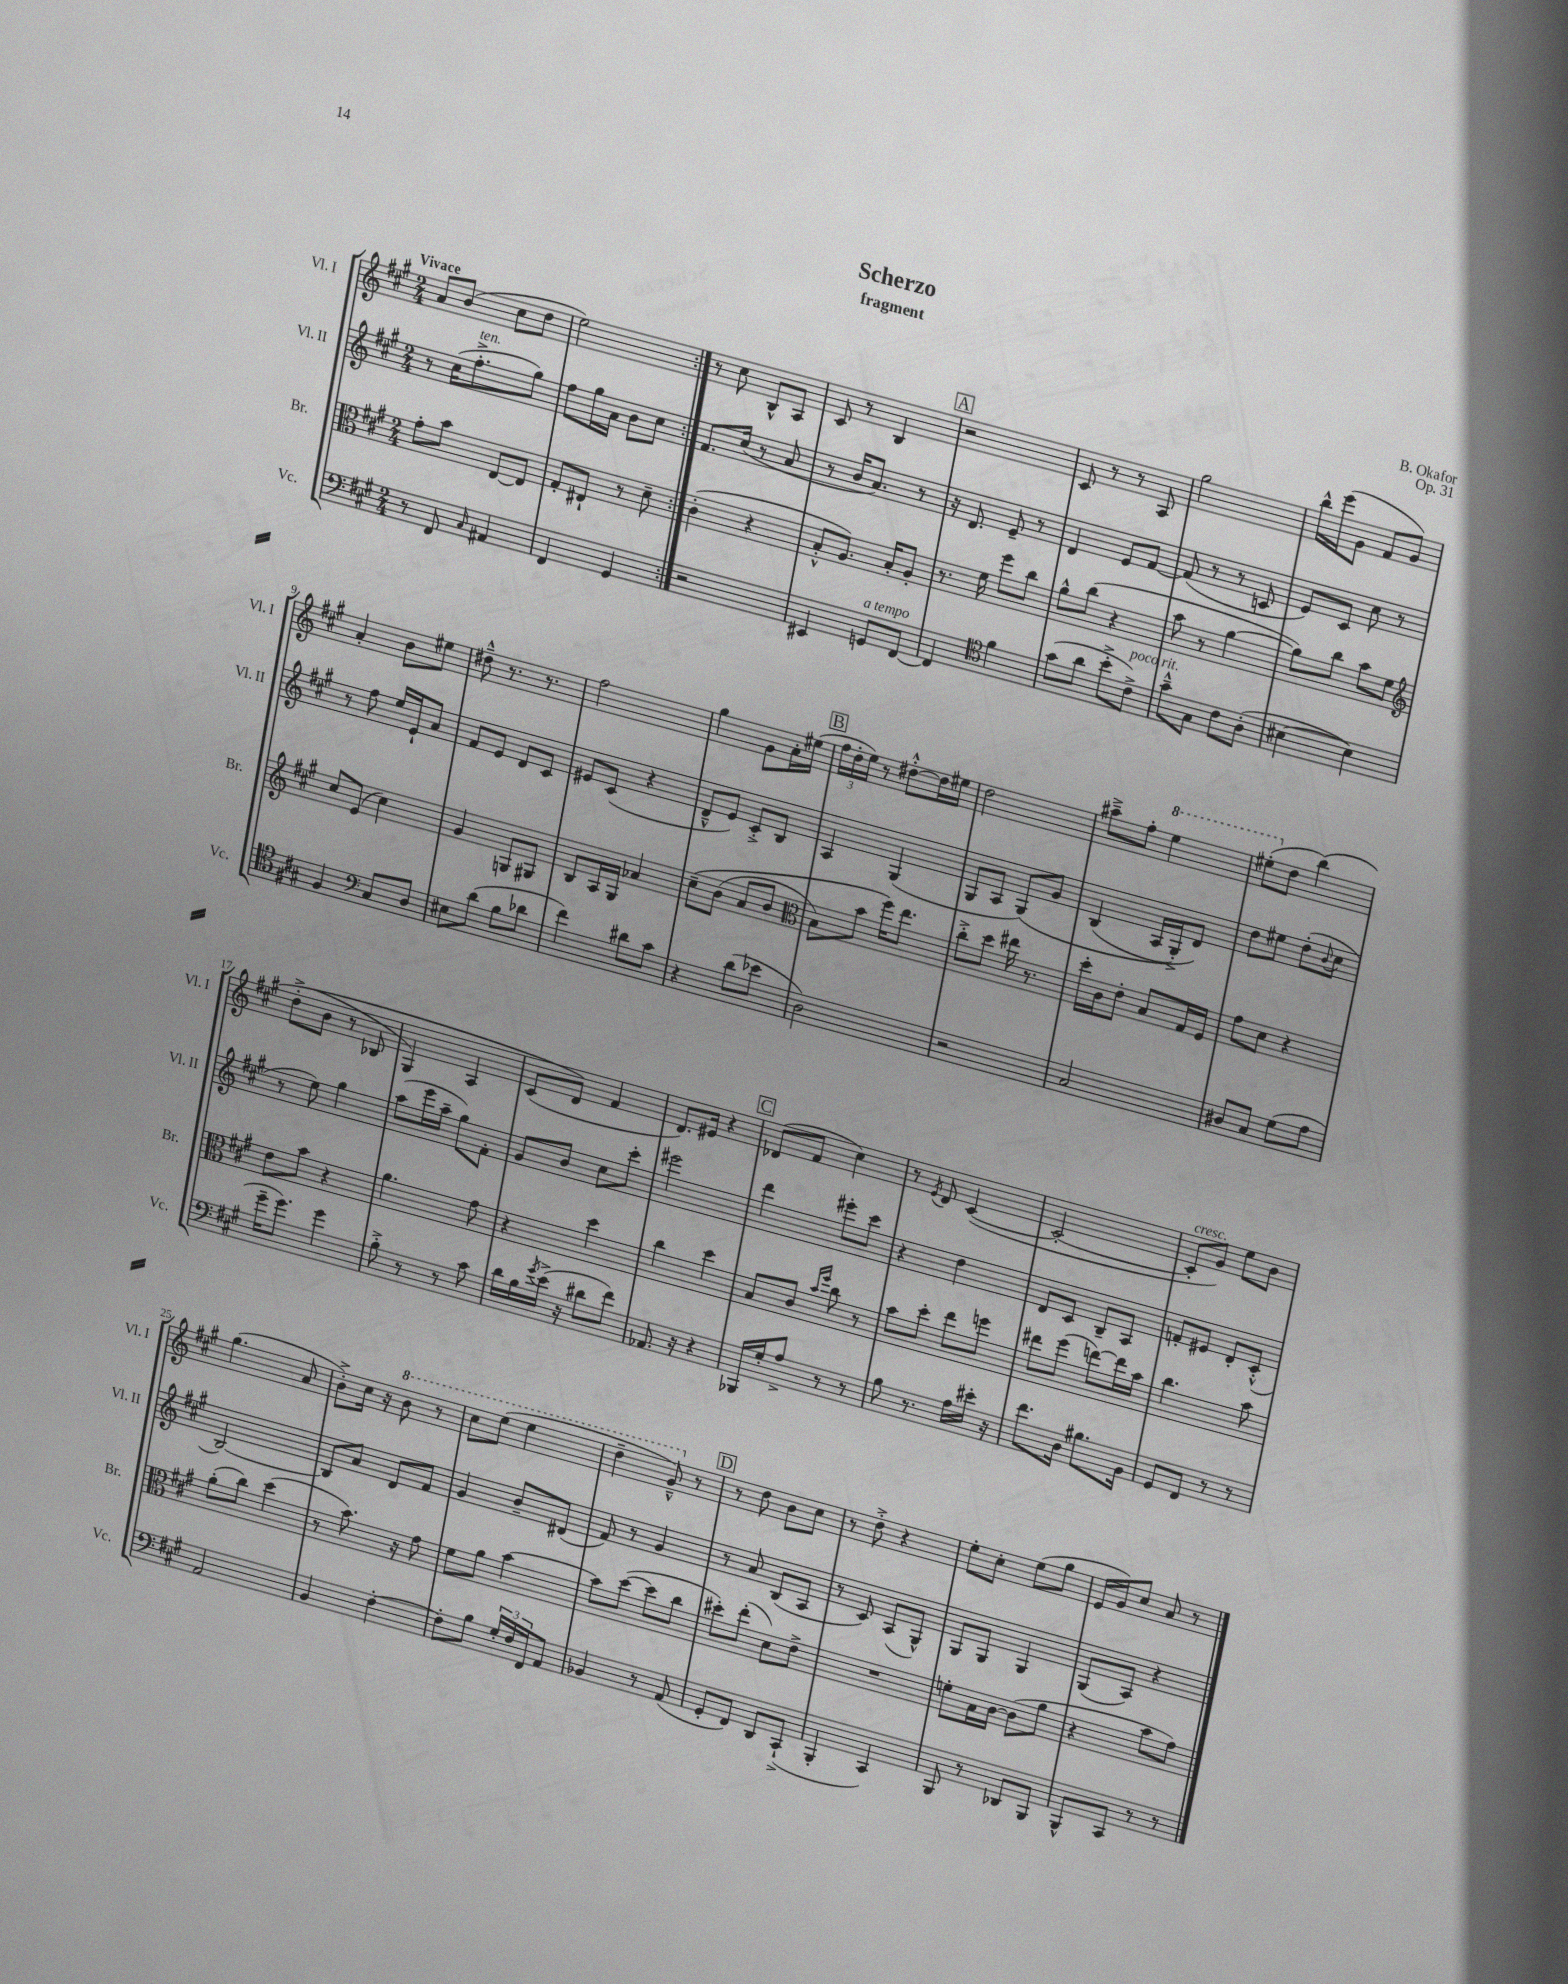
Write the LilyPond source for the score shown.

\header { title = "Scherzo" composer = "B. Okafor" subtitle = "fragment" opus = "Op. 31" }
<<
\new StaffGroup <<
\new Staff = "s0" \with { instrumentName = "Vl. I" shortInstrumentName = "Vl. I" } {
    \clef treble \key a \major \numericTimeSignature \time 2/4 \tempo "Vivace"
    \repeat volta 2 { a'8 b'8( cis''8 d''8 |
    e''2) | }
    r8 cis''8 b8-^ a8 |
    cis'8 r8 b4 |
    \mark \markup { \box "A" } r2 |
    cis'8 r8 r8 a8 |
    gis''2 |
    b''16-^ e'''16( gis'8 fis'8 gis'8) |
    a'4-. b'8 eis''8 |
    dis''8---^ r8. r8. |
    fis''2 |
    gis''4 gis'8 a'16-. eis''16( |
    \mark \markup { \box "B" } \tuplet 3/2 { fis''16 d''16-. e''16) } r8 dis''8~-.-^ dis''16 eis''16 |
    d''2 |
    ais''8---> fis''8-. \ottava #1 e'''4 |
    eis'''8-.( \ottava #0 d''8 b''4)\( |
    d''8-.->( b'8 r8 bes8 |
    gis4) a4 |
    cis'8( d'8\) fis'4 |
    d'8.) eis'16 r4 |
    \mark \markup { \box "C" } des'8( fis'8 cis''4) |
    r8 \acciaccatura { e'8 } d'8 cis'4~( |
    cis'2~-. |
    cis'8-.^\markup { \italic "cresc." } gis'8) e''8 b'8 |
    gis''4.( a'8 |
    b'8-.->) cis''16 r16 \ottava #1 b''8 r8 |
    cis'''8 e'''8( e'''4 |
    d'''4-- gis''8---^) \ottava #0 r8 |
    \mark \markup { \box "D" } r8 d''8 b'8 cis''8 |
    r8 d''8-.-> r4 |
    e''8-. cis''8-. e''8( gis''8 |
    e'16 gis'16) cis''8 a'8 r8 \bar "|." |
}
\new Staff = "s1" \with { instrumentName = "Vl. II" shortInstrumentName = "Vl. II" } {
    \clef treble \key a \major \numericTimeSignature \time 2/4
    \repeat volta 2 { r8 cis''16( fis''8.-.->^\markup { \italic "ten." } gis''8) |
    fis''8 gis''16 a'16 b'8 cis''8 | }
    fis'8. cis''16( r8 a'8 |
    r8 b'16 a'8.) r8 |
    \mark \markup { \box "A" } r16 d'8. e'8-- r8 |
    d'4 e'8 fis'8~ |
    fis'8( r8 r8 c'8 |
    e'8) cis'8 cis''8 r8 |
    r8 fis''8 e''16 e'16-! a'8 |
    fis'8 e'8 d'8 cis'8 |
    eis'8 cis'8( r4 |
    d'8---^ e'8) cis'8-.-> b8 |
    \mark \markup { \box "B" } a4 gis4( |
    gis8 a8 gis8)\( gis'8 |
    b4( a16 gis16-.->) d'8\) |
    d''8 eis''8 d''8-.( \appoggiatura { b'8 } cis''8 |
    r8 e''8) gis''4 |
    a''8( e'''16 a''16-- gis''8) fis'8-. |
    gis'8 b'8 cis''8 cis'''8-. |
    eis'''2 |
    \mark \markup { \box "C" } d'''4 eis'''8-. cis'''8 |
    r4 d''4 |
    d'8 cis'8 b8-- a8 |
    f'8-. eis'8 d'8-. cis'8-.-^( |
    b2~) |
    b8 a'8 d'8 fis'8 |
    gis'4 b'8-- dis'8( |
    fis'8) r8 gis'4 |
    \mark \markup { \box "D" } r8 a'8 b8( a8 |
    r8 cis'8) a8( gis8-^) |
    gis8 gis8 gis4 |
    gis8( a8) r4 \bar "|." |
}
\new Staff = "s2" \with { instrumentName = "Br." shortInstrumentName = "Br." } {
    \clef alto \key a \major \numericTimeSignature \time 2/4
    \repeat volta 2 { gis'8-. b'8 e8~ e8 |
    gis8-. eis8-! r8 d'8-- | }
    cis'4-.( r4 |
    b8-.-^ a8.) b16-. a8-. |
    \mark \markup { \box "A" } r8. fis'16 fis''8 cis''8 |
    a'8-^ cis''8( r4 |
    b'8 r8 a'4~ |
    a'8) cis''8 b'8 fis'8 |
    \clef treble cis''8 e'8( cis''4) |
    gis'4 g8 gis8 |
    b8 a16 gis16 aes'4 |
    cis''8--\( b'8( a'8 b'8 |
    \mark \markup { \box "B" } \clef alto b8) b'8 fis''16\) e''8. |
    cis''8-.-> d''8 eis''16 r8. |
    d''16-. cis'16 e'8-. b8 gis16 fis16 |
    gis'8 d'8 r4 |
    e'8 b'8 r4 |
    a'4. gis'8 |
    r4 d''4 |
    cis''4 d''4 |
    \mark \markup { \box "C" } b8 cis'8 \grace { b'16 fis''16 } cis''8 r8 |
    b'8 d''8-. e''8 f''8 |
    eis''8 fis''8( e''8~) e''16 b'16 |
    cis''4. b'8 |
    a'8-.( cis''8) d''4( |
    r8 b'8.) r16 gis'8 |
    fis'8 a'8 b'4~ |
    b'8 d''8~( d''8 cis''8 |
    \mark \markup { \box "D" } dis''8-.) e''8-.( d'8) e'8-> |
    R2 |
    f'8-. b16 cis'16~ cis'8( a'8 |
    r4 b'8 gis'8) \bar "|." |
}
\new Staff = "s3" \with { instrumentName = "Vc." shortInstrumentName = "Vc." } {
    \clef bass \key a \major \numericTimeSignature \time 2/4
    \repeat volta 2 { r8 fis,8 \grace { cis16 } ais,4 |
    fis,4 gis,4 | }
    r2 |
    eis,4 g,8^\markup { \italic "a tempo" } fis,8~ |
    \mark \markup { \box "A" } fis,4 \clef tenor fis'4 |
    gis'8( a'8 b'8-.-> cis'8->^\markup { \italic "poco rit." }) |
    gis'8---^ gis8 cis'8 a8-.( |
    bis4~ bis4) |
    fis4 \clef bass cis8 d8 |
    eis8 d'8( b8 des'8 |
    fis'4) dis'8 cis'8 |
    r4 d'8( ees'8 |
    \mark \markup { \box "B" } d2) |
    r2 |
    cis2 |
    dis8 cis8 gis8( a8 |
    gis'16-- gis'8.) gis'4 |
    b8-.-> r8 r8 cis'8 |
    d'16 b16 \acciaccatura { gis'8 } e'16->( r16 dis'8 fis'8) |
    aes,8. r16 r4 |
    \mark \markup { \box "C" } bes,,16 gis16-. a8-> r8 r8 |
    b8 r8. a16 eis'16-. r16 |
    fis'8. d16 bis8. b,16 |
    gis,8 fis,8 r8 r8 |
    a,2 |
    b,4 fis4~-. |
    fis8-. b8 \tuplet 3/2 { gis16-. fis16 fis,16 } a,8 |
    bes,4 r8 a,8( |
    \mark \markup { \box "D" } gis,8-. fis,8) d,8 cis,8-!->( |
    b,,4-. cis,4) |
    b,,8 r8 des,8 b,,8 |
    b,,8-^ cis,8 r8 r8 \bar "|." |
}
>>
>>
